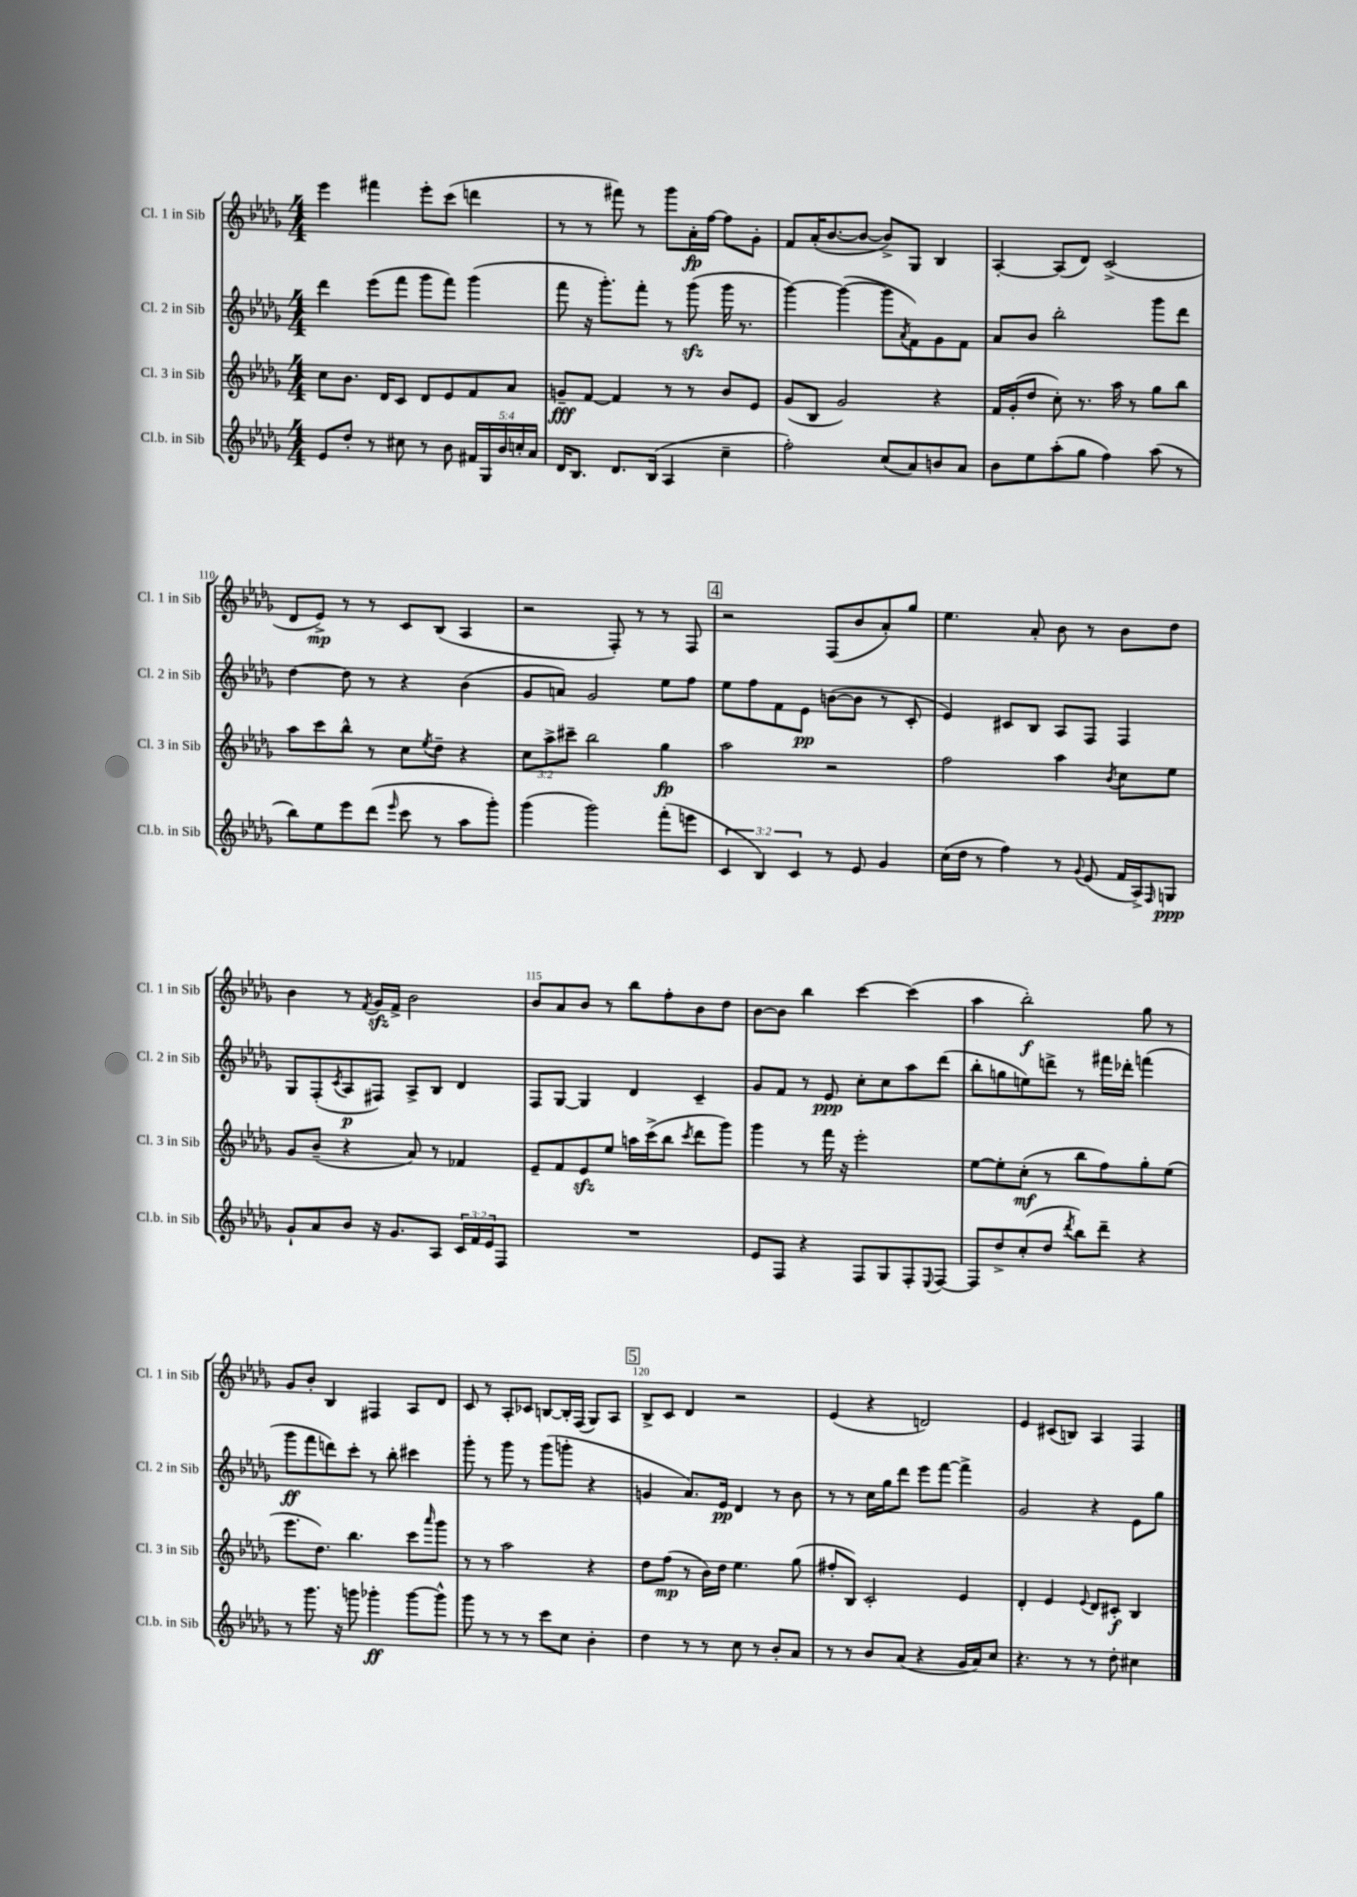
<<
\new StaffGroup <<
\new Staff = "s0" \with { instrumentName = "Cl. 1 in Sib" shortInstrumentName = "Cl. 1 in Sib" } {
    \clef treble \key des \major \numericTimeSignature \time 4/4
    ees'''4 fis'''4 ees'''8-. c'''8( d'''4 |
    r8 r8 fis'''8) r8 ges'''8 aes'16-.\fp f''16~ f''8 ges'8-. |
    f'8 aes'16-.( bes'8.~ bes'8~ bes'8->) ges8 bes4 |
    aes4~-. aes8( des'8) c'2->( |
    des'8 ees'8->\mp) r8 r8 c'8 bes8( aes4 |
    r2 f8-.) r8 r8 f8 |
    \mark \markup { \box "4" } r2 f8( bes'8 aes'8-.) ges''8 |
    ees''4. aes'8-. bes'8 r8 bes'8 des''8 |
    bes'4 r8 \acciaccatura { f'8 } ges'16\sfz f'16-> bes'2 |
    bes'8 aes'8 bes'8 r8 bes''8 f''8-. bes'8 des''8 |
    bes'8~ bes'8 bes''4 c'''4~ c'''4( |
    aes''4 bes''2-.\f) ges''8 r8 |
    ges'8 bes'8-. bes4 fis4 aes8 des'8 |
    c'8 r8 aes8-. ces'8 b8~ b16-. f16( ges8) aes8 |
    \mark \markup { \box "5" } bes8-> c'8 des'4 r2 |
    ees'4( r4 d'2) |
    ees'4 cis'8( b8) aes4 f4 \bar "|." |
}
\new Staff = "s1" \with { instrumentName = "Cl. 2 in Sib" shortInstrumentName = "Cl. 2 in Sib" } {
    \clef treble \key des \major \numericTimeSignature \time 4/4
    des'''4 ees'''8( f'''8 ges'''8 f'''8) ges'''4( |
    f'''8 r16 ges'''8.-.) f'''8-. r8 ges'''8\sfz( ges'''16 r8. |
    ges'''4~) ges'''4~( ges'''8 \acciaccatura { aes'8 } f'8) ges'8 f'8 |
    aes'8 bes'8 bes''2-. ges'''8 des'''8 |
    des''4~ des''8 r8 r4 bes'4( |
    ges'8 a'8) ges'2 ees''8 f''8 |
    \mark \markup { \box "4" } ees''8 f''8 f'8 ees'8\pp b'8~( b'8 r8 c'8-. |
    ees'4) cis'8 bes8 aes8 f8 f4 |
    ges8 f8-.( \acciaccatura { c'8 } aes8\p fis8) aes8-> bes8 des'4 |
    f8 ges8~ ges4 des'4 c'4-- |
    ges'8 f'8 r8 ees'8\ppp c''8-. c''8 aes''8 des'''8( |
    bes''8-. g''8 e''8) d'''8-> r8 fis'''16 des'''16-. f'''4( |
    ges'''8\ff f'''8 d'''8) c'''8-. r8 bes''8-. cis'''4 |
    ges'''8-. r8 ges'''8 r8 ges'''8( g'''8-. r4 |
    \mark \markup { \box "5" } g'4 aes'8.) ees'16\pp des'4 r8 bes'8 |
    r8 r8 c''16 ges''16 des'''8 ees'''8 f'''8~ f'''4-> |
    ges'2 r4 ees'8 ges''8 \bar "|." |
}
\new Staff = "s2" \with { instrumentName = "Cl. 3 in Sib" shortInstrumentName = "Cl. 3 in Sib" } {
    \clef treble \key des \major \numericTimeSignature \time 4/4 \override Staff.TupletNumber.text = #tuplet-number::calc-fraction-text
    c''8 bes'8. des'16 c'8 des'8 ees'8 f'8 aes'8 |
    g'8--\fff f'8~ f'4 r8 r8 bes'8 ees'8 |
    ges'8( bes8 ges'2) r4 |
    f'16 ges'16-.( des''8 c''8-.) r8. aes''16 r8 ges''8 bes''8 |
    aes''8 c'''8 bes''8-^ r8 c''8 \acciaccatura { ees''8 } des''8-- r4 |
    \tuplet 3/2 { c''8 aes''8-> cis'''8-- } bes''2 ges''4\fp |
    \mark \markup { \box "4" } aes''2 r2 |
    f''2 aes''4 \acciaccatura { bes'8 } c''8 ees''8 |
    ges'8 bes'8--( r4 aes'8) r8 fes'4 |
    ees'8-- f'8 ees'8\sfz ees''8 a''16 c'''16->( bes''8 \acciaccatura { c'''8 } des'''8 ges'''8) |
    ges'''4 r8 f'''16 r16 ees'''2-. |
    ees''8~ ees''8-. c''8-.\mf( r8 bes''8 f''8) ges''8-. ees''8( |
    ees'''8. des''8.) bes''4. c'''8 \grace { aes'''16 } ges'''8 |
    r8 r8 aes''2 r4 |
    \mark \markup { \box "5" } des''8 f''8\mp( r8 bes'16) des''16 ees''4. ges''8( |
    fis''8-. bes8) c'2-. ees'4 |
    des'4-. ees'4 \appoggiatura { ees'8 } des'8 cis'8-.\f bes4 \bar "|." |
}
\new Staff = "s3" \with { instrumentName = "Cl.b. in Sib" shortInstrumentName = "Cl.b. in Sib" } {
    \clef treble \key des \major \numericTimeSignature \time 4/4 \override Staff.TupletNumber.text = #tuplet-number::calc-fraction-text
    ees'8 des''8-. r8 cis''8 r8 bes'8 \tuplet 5/4 { fis'16 ges16 bes'16 c''16-. aes'16 } |
    des'16 bes8. des'8. bes16( aes4 c''4-- |
    f''2-.) c''8( aes'8) b'8 aes'8 |
    bes'8 ees''8 aes''8-.( ges''8 f''4) aes''8( r8 |
    bes''8) ees''8 ees'''8 des'''8( \grace { ees'''16 } c'''8 r8 aes''8 ges'''8-.) |
    ges'''4( ges'''2) f'''8-.( e'''8 |
    \mark \markup { \box "4" } \tuplet 3/2 { c'4 bes4) c'4 } r8 ees'8 ges'4 |
    c''16( des''16 r8 f''4) r8 \appoggiatura { ges'8 } ees'8( f'16 aes16->) \grace { f16 } g8\ppp |
    ges'8-! aes'8 bes'8 r16 ges'8. aes8 \tuplet 3/2 { c'16 f'16 ees'16 } f8 |
    R1 |
    ees'8 f8 r4 f8 ges8 f8-. \appoggiatura { ees8 } f8~ |
    f8 des''8-> c''8-.( des''8 \acciaccatura { des'''8 } bes''8) des'''8-- r4 |
    r8 ges'''8. r16 g'''8 ges'''4-.\ff ges'''8~ ges'''8-^ |
    ges'''8 r8 r8 r8 c'''8 c''8 bes'4-. |
    \mark \markup { \box "5" } des''4 r8 r8 c''8 r8 bes'8-. aes'8 |
    r8 r8 bes'8 aes'8( r4 ges'16 aes'16) c''8 |
    r4. r8 r8 des''8-. cis''4 \bar "|." |
}
>>
>>
\layout { \context { \Score currentBarNumber = #106 \override BarNumber.break-visibility = ##(#f #t #t) barNumberVisibility = #(every-nth-bar-number-visible 5) } }
